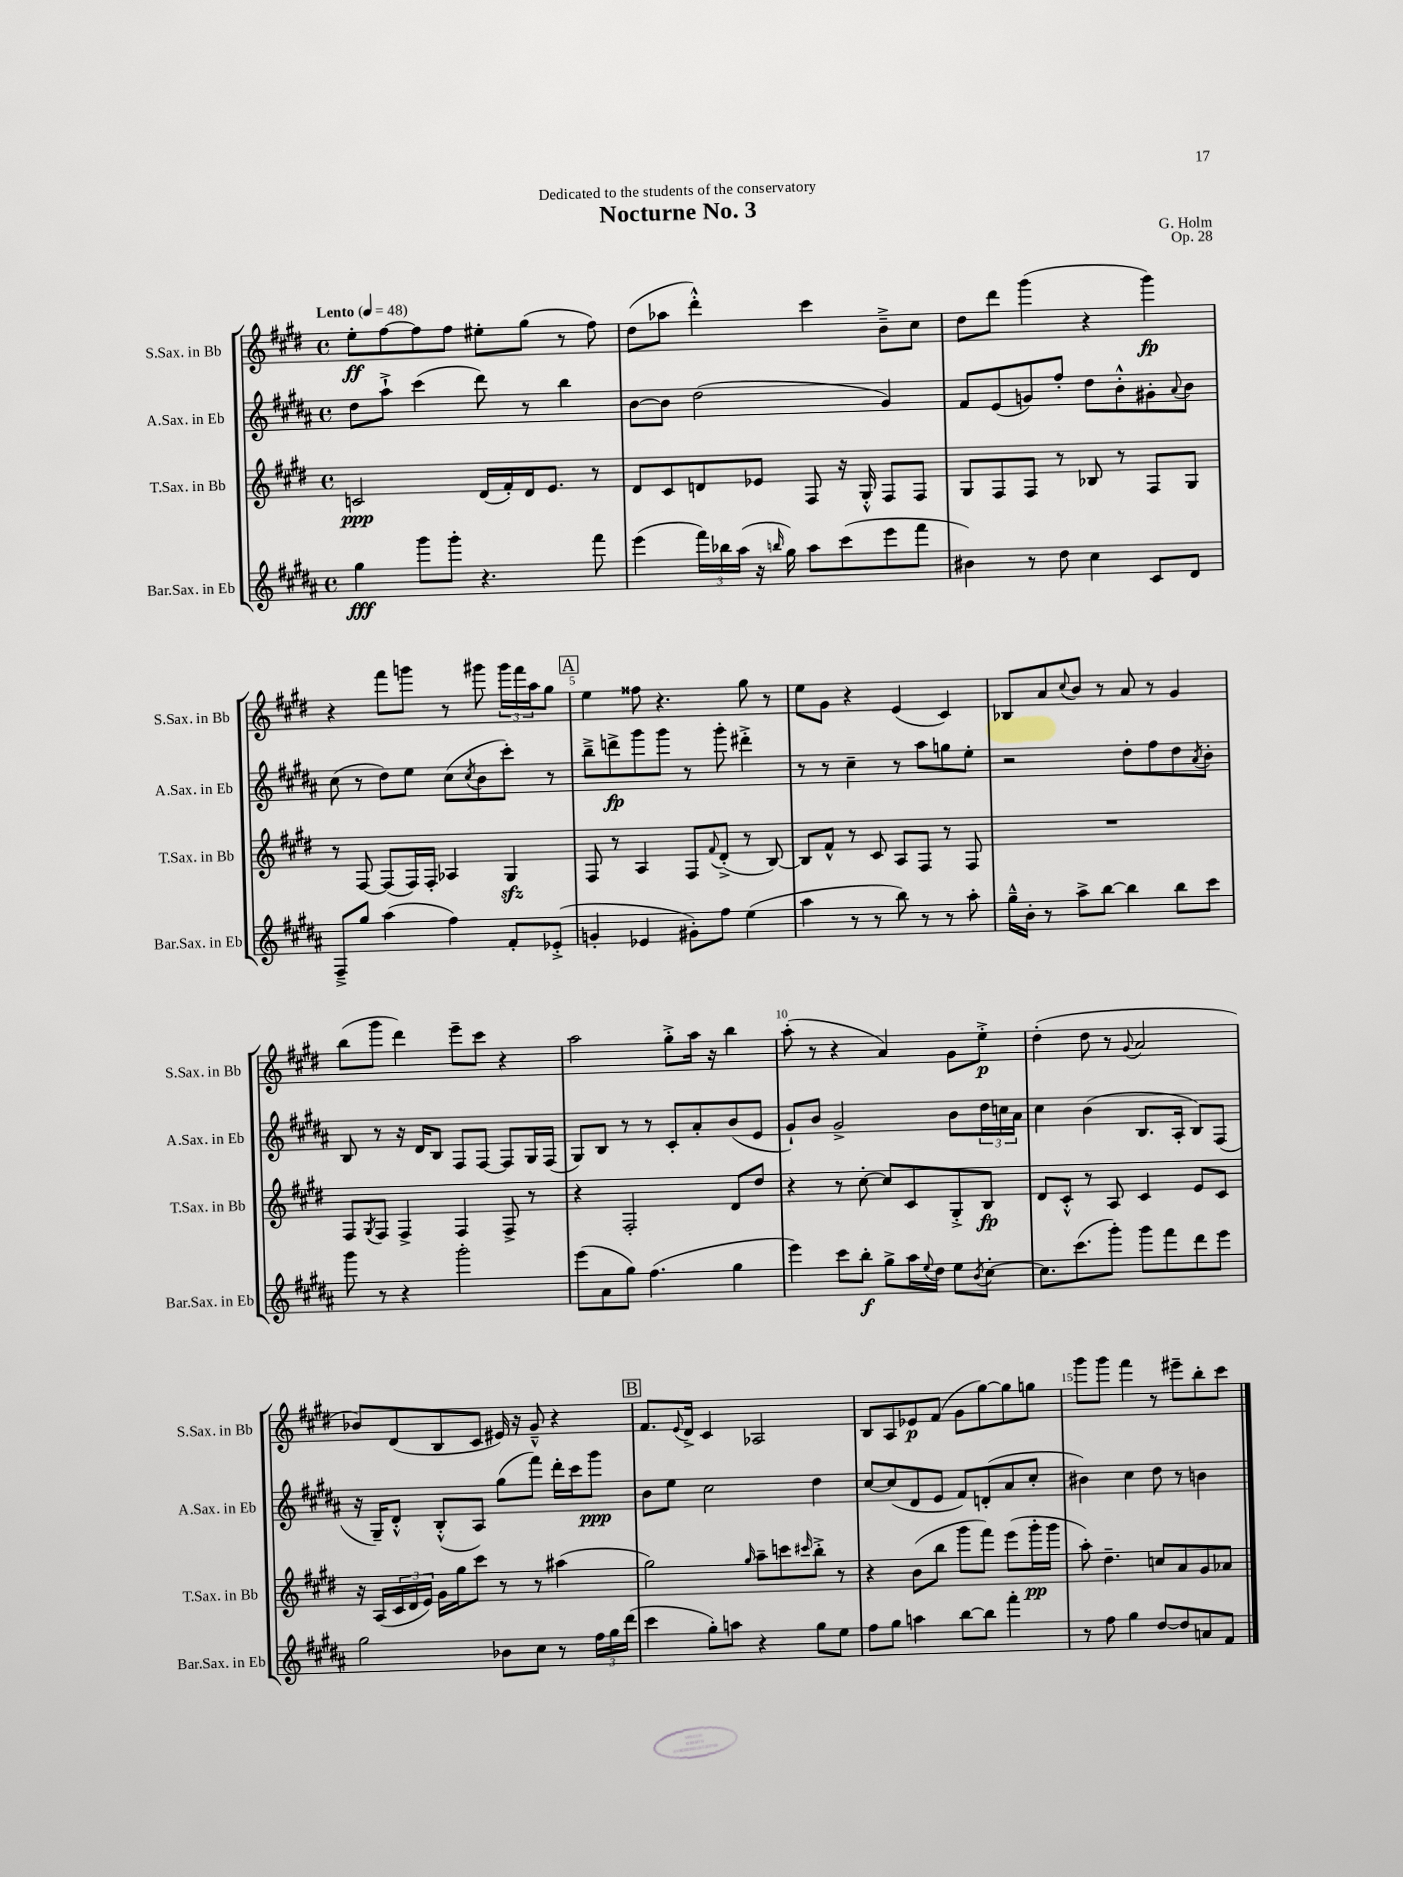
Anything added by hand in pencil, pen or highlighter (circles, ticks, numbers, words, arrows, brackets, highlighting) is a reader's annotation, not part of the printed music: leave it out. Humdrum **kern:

**kern	**kern	**kern	**kern
*staff4	*staff3	*staff2	*staff1
*clefG2	*clefG2	*clefG2	*clefG2
*k[f#c#g#d#a#]	*k[f#c#g#d#]	*k[f#c#g#d#a#]	*k[f#c#g#d#]
*M4/4	*M4/4	*M4/4	*M4/4
*met(c)	*met(c)	*met(c)	*met(c)
*MM48	*MM48	*MM48	*MM48
4gg#	2c	8dd#	8ee'
.	.	8aa#`^	[8ff#
8ggg#	.	(4ccc#	8ff#]
8ggg#'	.	.	8ff#
4.r	(16d#	8ddd#)	8ee#'
.	16f#')	.	.
.	16d#	8r	(8gg#
.	8.e	.	.
.	.	4bb	8r
8fff#	8r	.	8ff#)
=	=	=	=
(4eee	8d#	[8b	(8dd#
.	8c#	8b]	8aa-
24fff#)	8d	(2dd#	4ddd#'^^)
24bb-	.	.	.
(24aa#	.	.	.
16r	8e-	.	.
16qqbb	.	.	.
16gg#)	.	.	.
8aa#	8F#	.	4ccc#
(8ccc#	16r	.	.
.	16G#'^^	.	.
8eee	8F#	4g#)	8b~^
8fff#	8F#	.	8cc#
=	=	=	=
4b#)	8G#	8f#	8dd#
.	8F#	(8e	8ddd#
8r	8F#	8g)	(4ggg#
8dd#	8r	8ff#'	.
4cc#	8B-	8dd#	4r
.	8r	8b'^^	.
8c#	8F#	8g#'	4ggg#)
.	.	8qqa#	.
8d#	8G#	8b	.
=	=	=	=
8F#~^	8r	(8cc#	4r
8gg#	[8F#	8r	.
(4aa#	(8F#]	8dd#)	8fff#
.	16F#)	8ee	8ggg
.	16F#'	.	.
4ff#)	4A-	(8cc#	8r
.	.	8qcc#	.
.	.	8b	8ggg#
8f#'	4G#	8ccc#')	24ggg#
.	.	.	24fff#
.	.	.	24aa
(8e-'^	.	8r	8gg#
=	=	=	=
4g'	8F#	8bb~^	4ee
.	8r	8ddd^	.
4e-	4A	8ggg#	8ff##
.	.	8ggg#	4.r
8g#')	8F#	8r	.
.	8qqf#	.	.
8ff#	(8d#'^	8ggg#'	.
(4ee	8r	4ddd#'^	8gg#
.	[8B)	.	8r
=	=	=	=
4aa#	8B]	8r	8ee
.	8f#^^	8r	8g#
8r	8r	4cc#~	4r
8r	8c#	.	.
8bb)	8A	8r	(4e
8r	8F#	8aa#	.
8r	8r	8gg	4c#)
8aa#'	8F#	8ee'	.
=	=	=	=
16gg#~^^	1r	2r	8B-
16b'	.	.	.
8r	.	.	8a
.	.	.	8qqcc#
8aa#^	.	.	8b
[8bb	.	.	8r
4bb]	.	8dd#'	8a
.	.	8ff#	8r
8bb	.	8dd#	4g#
.	.	8qa#	.
8ccc#	.	8b'	.
=	=	=	=
8ggg#	8F#	8B	(8bb
.	8qG#	.	.
8r	8F#	8r	8ggg#
4r	4F#^	16r	4ddd#)
.	.	16d#	.
.	.	8B	.
2ggg#'	4F#	8F#	8eee~
.	.	[8F#	8ccc#
.	8F#^	8F#]	4r
.	8r	16G#	.
.	.	(16F#	.
=	=	=	=
(8eee	4r	8G#)	2aa
8a#	.	8B	.
8gg#)	2F#'	8r	.
(4.ff#	.	8r	.
.	.	8c#'	8gg#'^
.	.	8a#'	16aa
.	.	.	16r
4gg#	8d#	(8b	4bb
.	8dd#	8e	.
=	=	=	=
4eee)	4r	8g#`)	(8aa'
.	.	8b	8r
8ccc#	8r	2g#^	4r
8bb'	[8cc#'	.	.
8gg#^	8cc#]	.	4a)
16aa#	8c#	.	.
8qqee	.	.	.
16dd#	.	.	.
8ee	8G#'^	8b	8g#
8qb	.	.	.
[8cc#'	8B	24dd#	8ee'^
.	.	24cc	.
.	.	24a#	.
=	=	=	=
8.cc#]	8d#	4cc#	(4dd#'
.	8c#'^^	.	.
(8.ccc#	.	.	.
.	8r	(4b	8dd#
8ggg#')	8A	.	8r
.	.	.	8qqg#
8ggg#	4c#	8.B	2a
8fff#	.	.	.
.	.	16A#'	.
8ddd#	8e	8B)	.
8eee	8c#	(8F#	.
=	=	=	=
2gg#	16r	16r	8b-)
.	(16A	16G#~)	.
.	24c#	8d#'^^	(8d#
.	24d#	.	.
.	24e)	.	.
.	16g#	(8B'^^	8B
.	16gg#	.	.
.	8ccc#	8A#)	8c#
8b-	8r	(8gg#	16e#)
.	.	.	16r
8cc#	8r	8fff#)	8g#~^^
8r	(4aa#	16ddd#'	4r
.	.	16ccc#	.
24ff#	.	8ggg#	.
24gg#	.	.	.
(24ddd#	.	.	.
=	=	=	=
4ccc#	2gg#)	8b	8.f#
.	.	8ee	.
.	.	.	8qqe
.	.	.	16d#^
8gg#')	.	2cc#	4c#
8aa	.	.	.
.	16qqgg#	.	.
4r	8aa~	.	2A-
.	8ccc	.	.
.	16qqccc#	.	.
8gg#	8bb'^	4dd#	.
8ee	8r	.	.
=	=	=	=
8ff#	4r	[8cc#	8B
8gg#	.	(8cc#]	8A
4aa	(8b	8d#	8e-
.	8bb	8e	(8f#
[8bb	8ggg#	8f#)	8g#
8bb]	8fff#)	(8d'	[8gg#)
4fff#'	(8eee	8a#	8gg#]
.	16ggg#'	8cc#'	8gg
.	16ggg#	.	.
=	=	=	=
8r	8aa')	4b#)	8ggg#
8ff#	4.dd#~	.	8ggg#
4gg#	.	4cc#	4fff#
[8dd#	8cc	8dd#	8r
8dd#]	8a	8r	8eee#~
8a	8g#	4b	8bb'
8f#	8a-	.	8ccc#
==	==	==	==
*-	*-	*-	*-
